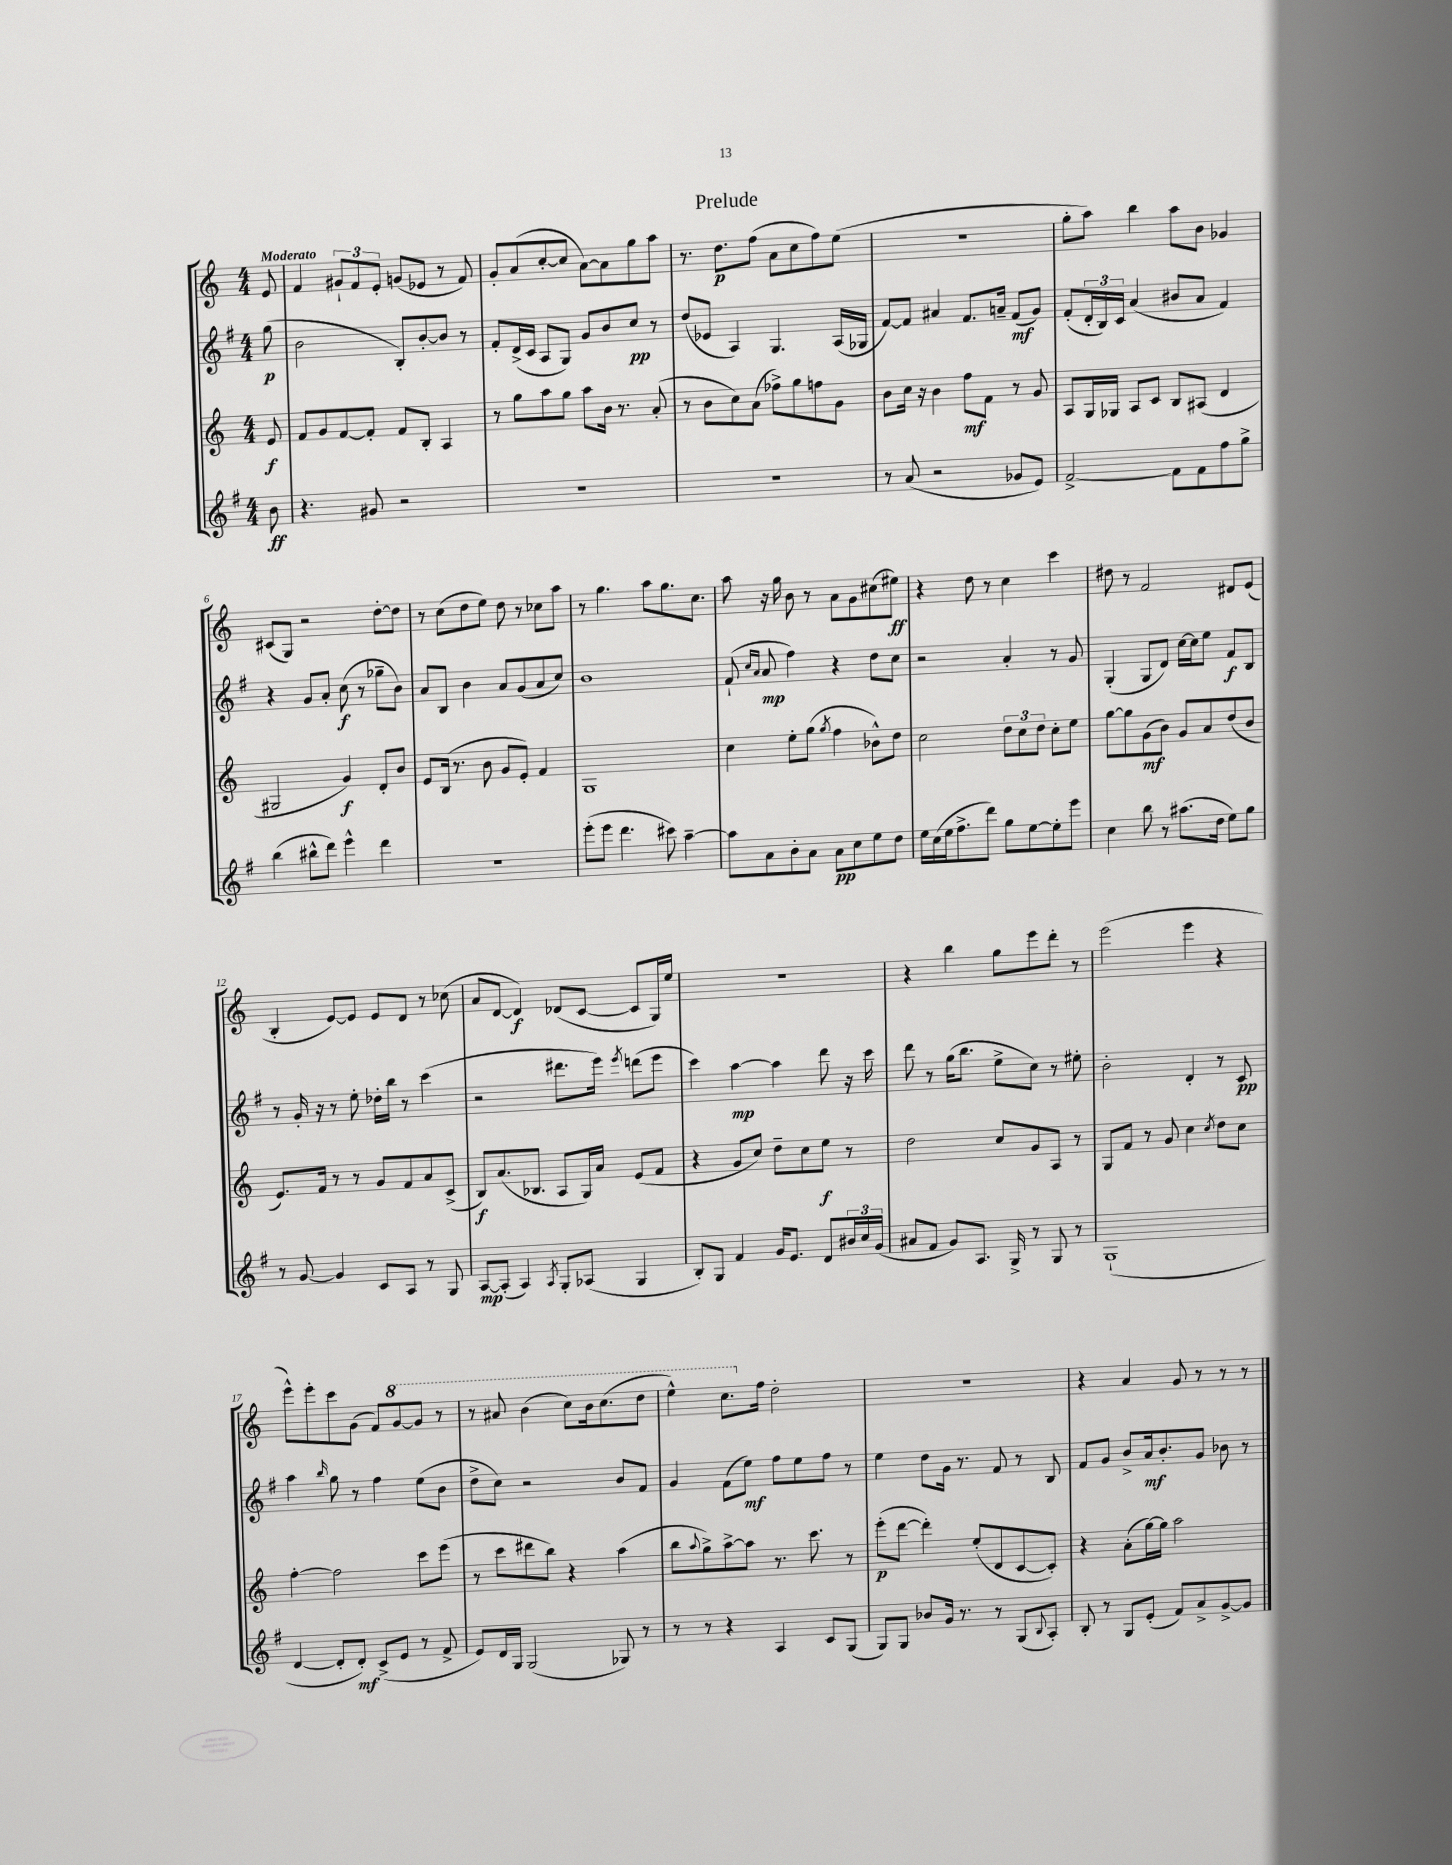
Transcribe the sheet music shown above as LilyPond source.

\header { title = "Prelude" }
<<
\new StaffGroup <<
\new Staff = "s0" {
    \clef treble \key c \major \numericTimeSignature \time 4/4 \partial 8 \tempo "Moderato"
    e'8 |
    f'4 \tuplet 3/2 { gis'8-! f'8 e'8-. } g'8( ees'8 r8 f'8) |
    g'8-. a'8( c''8~-. c''8 a'8~) a'8 g''8 a''8 |
    r8. d''8.\p f''8( a'8 c''8 f''8) e''8( |
    R1 |
    g''8-. a''8) b''4 a''8 b'8 ges'4 |
    cis'8( g8) r2 d''8~-. d''8 |
    r8 c''8( d''8 e''8) d''8 r8 ces''8 a''8 |
    r8 g''4. a''8 g''8. c''8. |
    a''8 r16 g''16 b'8 r8 a'8 g'8 cis''8( eis''8\ff) |
    r4 d''8 r8 c''4 c'''4 |
    dis''8 r8 f'2 dis'8 e'8( |
    b4-. e'8~) e'8 e'8 d'8 r8 ces''8( |
    a'8 d'8~ d'4\f) des'8( c'8~ c'8 g16) e''16 |
    R1 |
    r4 b''4 g''8 e'''8 d'''8-. r8 |
    e'''2( e'''4 r4 |
    e'''8-^) e'''8-. c'''8 g'8( f'8) \ottava #1 g''8~ g''8 r8 |
    r8 ais''8 b''4( c'''8) b''16 c'''8.( d'''8 |
    e'''4-^) c'''8. \ottava #0 f''16 d''2-. |
    R1 |
    r4 a'4 g'8 r8 r8 r8 \bar "|." |
}
\new Staff = "s1" {
    \clef treble \key g \major \numericTimeSignature \time 4/4 \partial 8
    g''8\p( |
    b'2 b8-.) b'8~-. b'8 r8 |
    fis'8-. d'16->( c'16 a8 g8) g'8 b'8 c''8\pp r8 |
    d''8( ees'8 a4) g4. a16( ges16 |
    fis'8~) fis'8 ais'4 fis'8. a'16-- fis'8\mf( g'8) |
    fis'8-.( \tuplet 3/2 { d'16-. b16) c'16 } a'4( bis'8 a'8 fis'4) |
    r4 g'8 a'8-. c''8\f( r8 ges''8-- b'8) |
    a'8 b8 b'4 a'8 g'8( a'8 c''8) |
    b'1 |
    fis'8-!( \grace { c''16 a'16 } a'8\mp fis''4) r4 d''8 c''8 |
    r2 a'4-. r8 g'8 |
    g4-.( g8 d'8) c''16~ c''16 e''8 fis'8\f b8 |
    r8 g'16-. r16 r8 e''8-. des''16-. b''16 r8 c'''4( |
    r2 dis'''8. e'''16) \acciaccatura { e'''8 } d'''8( e'''8 |
    c'''4) a''4~\mp a''4 d'''8 r16 c'''16 |
    d'''8 r8 g''16( b''8. e''8-> c''8) r8 eis''8-. |
    b'2-. d'4-. r8 c'8\pp |
    a''4 \grace { b''16 } g''8 r8 fis''4 e''8( b'8 |
    d''8-> c''8) r2 b'8 fis'8 |
    g'4 fis'8( e''8\mf) fis''8 e''8 fis''8 r8 |
    e''4 d''8 g'16 r8. fis'8 r8 b8 |
    fis'8 g'8 b'8-> a'16\mf b'8.-. g'8 bes'8 r8 \bar "|." |
}
\new Staff = "s2" {
    \clef treble \key c \major \numericTimeSignature \time 4/4 \partial 8
    e'8\f |
    f'8 g'8 f'8~ f'8-. f'8 b8-. a4 |
    r8 g''8 a''8 g''8 a''8 b'16 r8. a'8-.( |
    r8 b'8 c''8) a'8( fes''8->) g''8 f''8 g'8 |
    b'8 c''16 r16 b'4 f''8\mf f'8 r8 g'8 |
    a8 g16 ges16 a8 c'8 b8 ais8( d'4 |
    gis2 g'4\f) d'8-. b'8 |
    e'8 b16( r8. b'8 g'8 e'8-.) f'4 |
    g1 |
    c''4 e''8-. g''8( \acciaccatura { g''8 } f''4 bes'8-^) d''8 |
    c''2 \tuplet 3/2 { d''8 c''8 d''8 } c''8-. e''8 |
    g''8~ g''8 g'8\mf( b'8) g'8 a'8 d''8( b'8 |
    e'8.) f'16 r8 r8 g'8 f'8 a'8 c'8->( |
    b8\f) a'8.( bes8. a8 g16) a'16 e'8( f'8 |
    r4 g'8 c''8) d''8-- c''8 e''8\f r8 |
    d''2 c''8 g'8 a8 r8 |
    g8 f'8 r8 g'8 c''4 \acciaccatura { c''8 } d''8 c''8 |
    f''4~-. f''2 c'''8 e'''8( |
    r8 c'''8 dis'''8 b''8) r4 a''4( |
    b''8 \appoggiatura { a''8 } g''8->) a''8~-> a''8 r8. c'''8. r8 |
    e'''8-.\p( d'''8~ d'''4-.) e''8-.( d'8 c'8~ c'8-.) |
    r4 a'8-.( g''16~) g''16 a''2 \bar "|." |
}
\new Staff = "s3" {
    \clef treble \key g \major \numericTimeSignature \time 4/4 \partial 8
    b'8\ff |
    r4. gis'8 r2 |
    R1 |
    r1 |
    r8 a'8( r2 ges'8 e'8) |
    fis'2~-> fis'8 fis'8 fis''8 g''8-> |
    b''4( bis''8-^ d'''8) e'''4-^ d'''4 |
    R1 |
    e'''8-.( e'''8 d'''4. cis'''8) a''4~-- |
    a''8 a'8 b'8-. a'8 a'8\pp c''8 e''8 d''8 |
    e''16 c''16( e''16 fis''8.-> d'''8) g''8 e''8~ e''8-. e'''8 |
    c''4 b''8 r8 ais''8.( d''16 e''8) g''8 |
    r8 g'8~ g'4 c'8 a8 r8 g8 |
    a8~\mp a8-.( a4) \acciaccatura { a8 } g8-. aes8( g4 |
    b8-.) g8 fis'4 g'16 e'8. d'8 \tuplet 3/2 { bis'16 c''16 g'16( } |
    ais'8 fis'8 g'8) a8. g16-> r8 g8 r8 |
    g1-!( |
    d'4~ d'8-. d'8-.\mf) c'8->( e'8 r8 fis'8-> |
    e'8) d'16 g16 g2( ges8) r8 |
    r8 r8 r4 a4 c'8 g8( |
    g8) g8 bes'8 g'16 r8. r8 g8( \appoggiatura { b8 } a8-.) |
    b8-. r8 g8 e'8-.( fis'8) a'8-> g'8~-> g'8 \bar "|." |
}
>>
>>
